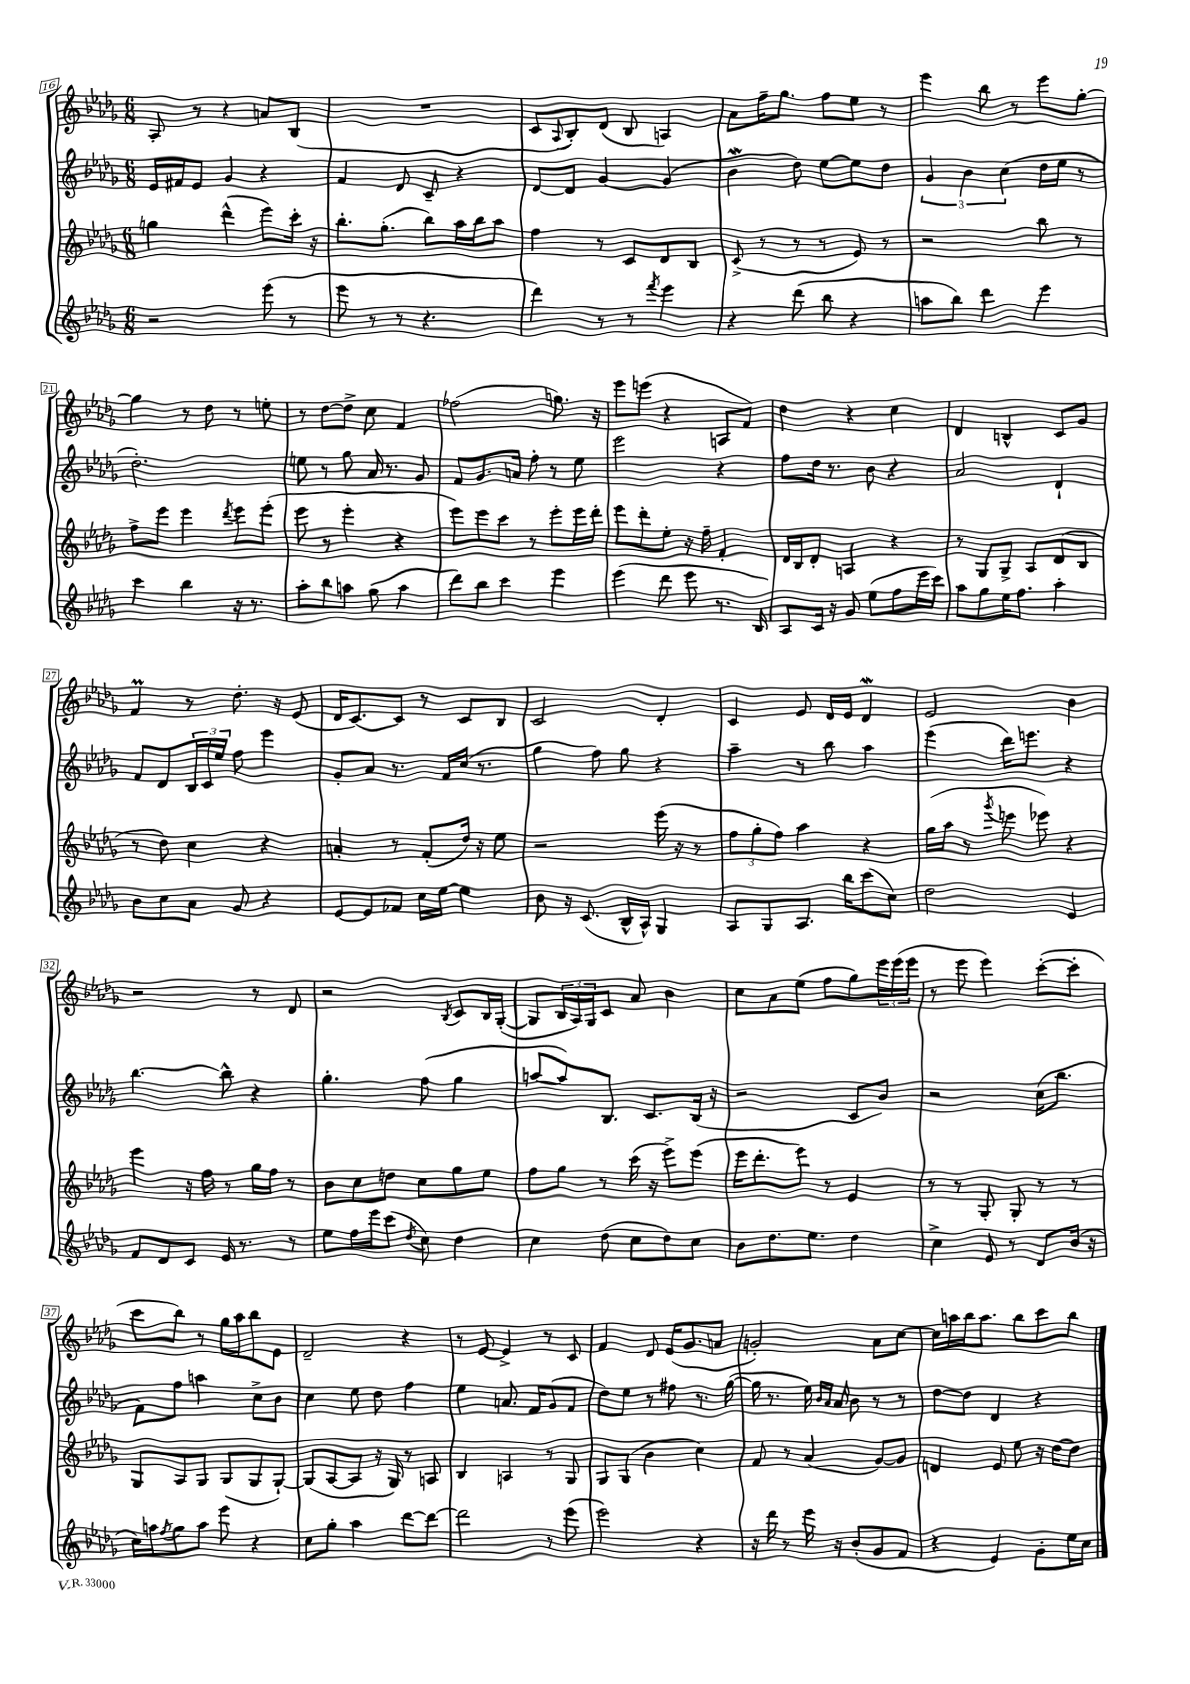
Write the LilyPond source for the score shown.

<<
\new StaffGroup <<
\new Staff = "s0" {
    \clef treble \key des \major \numericTimeSignature \time 6/8
    aes8-. r8 r4 a'8 bes8( |
    R2. |
    c'8 \appoggiatura { aes8 } bes8-.) des'8( bes8 a4) |
    aes'8 f''16-- ges''8. f''8 ees''8 r8 |
    ees'''4 bes''8 r8 ees'''8 ges''8~-. |
    ges''4 r8 des''8 r8 e''8-. |
    r8 des''8~ des''8-> c''8 f'4 |
    fes''2( g''8.) r16 |
    ees'''8 e'''8( r4 a8 f'8) |
    des''4 r4 c''4 |
    des'4 b4-^ c'8 ges'8 |
    f'4\prall r8 des''8.-. r16 ees'8( |
    des'16 c'8.~) c'8 r8 c'8 bes8 |
    c'2 des'4-. |
    c'4 ees'8 des'16 ees'16 des'4\mordent |
    ees'2 bes'4 |
    r2 r8 des'8 |
    r2 \acciaccatura { bes8 } c'8 bes16 ges16~-.( |
    ges8 \tuplet 3/2 { bes16 aes16) ges16 } c'8 aes'8 bes'4 |
    c''8 aes'8 ees''8( f''8 ges''8) \tuplet 3/2 { ees'''16 ees'''16( ees'''16 } |
    r8 ees'''8 ees'''4) c'''8~-.( c'''8-. |
    c'''8 bes''8) r8 ges''16 aes''16 bes''8 ees'8 |
    des'2-- r4 |
    r8 ees'8~ ees'4-> r8 c'8 |
    f'4 des'8 ees'16( ges'8. a'8 |
    g'2-.) aes'8 c''8~ |
    c''16 a''16 bes''16 a''8. bes''8 c'''8 bes''8 \bar "|." |
}
\new Staff = "s1" {
    \clef treble \key des \major \numericTimeSignature \time 6/8
    ees'16 fis'16 ees'8 ges'4 r4 |
    f'4 des'8 c'8-- r4 |
    des'8~ des'8 ges'4~ ges'4( |
    bes'4\mordent des''8) ees''8~ ees''8 des''8 |
    \tuplet 3/2 { ges'4 bes'4 c''4( } des''16 ees''16 r8 |
    des''2.-.) |
    e''8 r8 ges''8 aes'16 r8. ges'8 |
    f'8 ges'8. a'16 f''8-. r8 ees''8 |
    ees'''2 r4 |
    f''8 des''16 r8. bes'8 r4 |
    aes'2 des'4-! |
    f'8 des'8 \tuplet 3/2 { bes16 c'16 ees''16 } f''8 ees'''4 |
    ges'8-. aes'8 r8. f'16 c''16( r8. |
    ges''4 f''8) ges''8 r4 |
    aes''4-- r8 bes''8 aes''4 |
    ees'''4( des'''16) e'''8. r4 |
    bes''4.~ bes''8-^ r4 |
    ges''4.-. f''8( ges''4 |
    a''8~ a''8) bes8. c'8. bes16( r16 |
    r2 c'8 bes'8) |
    r2 c''16( bes''8. |
    f'8) f''8 a''4 c''8-> bes'8 |
    c''4 ees''8 des''8 f''4 |
    ees''4 a'8. f'16 ges'8( f'8 |
    des''8) ees''8 r8 fis''8 r8. ges''16~( |
    ges''16 r8. ees''16) \grace { bes'16 aes'16 } aes'16 bes'8 r8 r8 |
    des''8~ des''8 des'4 r4 \bar "|." |
}
\new Staff = "s2" {
    \clef treble \key des \major \numericTimeSignature \time 6/8
    g''4 des'''4-^( ees'''8) c'''16-. r16 |
    bes''8.-. ges''8.-.( bes''8) aes''16 bes''16 aes''8 |
    f''4 r8 c'8 des'8 bes8 |
    c'8->( r8 r8 r8 ees'8) r8 |
    r2 bes''8 r8 |
    f''8-> ees'''8 ees'''4 \acciaccatura { des'''8 } ees'''8 ees'''8-.( |
    ees'''8 r8 ees'''4-. r4 |
    ees'''8) ees'''8 c'''8 r8 ees'''8-. ees'''16 des'''16-. |
    ees'''8 des'''8-. ees''8-. r16 f''16-- f'4-. |
    des'16 bes16 des'8-. a4 r4 |
    r8 ges8 ges8-> aes8 des'8( bes8 |
    r8 des''8) c''4 r4 |
    a'4-. r8 f'8-.( des''16) r16 ees''8 |
    r2 ees'''16( r16 r8 |
    \tuplet 3/2 { f''8 ges''8-. f''8) } aes''4 r4 |
    ges''16( aes''16 r8 \acciaccatura { ges'''8 } e'''8 ees'''8) r4 |
    ees'''4 r16 f''16 r8 ges''16 f''16 r8 |
    bes'8 c''8 d''8 c''8 ges''8 ees''8 |
    f''8 ges''8 r8 c'''16( r16 ees'''8->) ees'''8( |
    ees'''16 des'''8.-. ees'''8) r8 ees'4 |
    r8 r8 ges8-. ges8-. r8 r8 |
    ges8 aes8 ges8 ges8( ges8 ges8~-!) |
    ges8( aes8~ aes8 r16 ges16) r8 a8 |
    bes4 a4 r8 ges8 |
    ges8 ges8( bes'4 c''4) |
    f'8 r8 aes'4( ges'8~) ges'8 |
    d'4 ees'8 ees''8 r16 des''16~ des''8 \bar "|." |
}
\new Staff = "s3" {
    \clef treble \key des \major \numericTimeSignature \time 6/8
    r2 ees'''8( r8 |
    ees'''8 r8 r8 r4. |
    des'''4) r8 r8 \acciaccatura { f'''8 } ees'''4 |
    r4 des'''8( bes''8 r4 |
    a''8 bes''8) des'''4 ees'''4 |
    c'''4 bes''4 r16 r8. |
    aes''8-. bes''8 a''8 ges''8( a''4 |
    des'''8) bes''8 c'''4 ees'''4 |
    ees'''4( des'''8 ees'''8 r8. bes16) |
    aes8 c'16 r16 ges'8 ees''8( f''8 ees'''16 c'''16) |
    aes''8 ges''8 ees''16 f''8. aes''4-. |
    bes'8 c''8 aes'8 ges'8 r4 |
    ees'8~ ees'8 fes'8 c''16 ees''16~ ees''4 |
    bes'8 r16 c'8.( bes16-^ aes16-^) ges4 |
    aes8 ges8 aes8. bes''16 c'''8( c''8) |
    des''2 ees'4 |
    f'8 des'8 c'8 ees'16 r8. r8 |
    ees''8 f''16 ees'''16 c'''8( \acciaccatura { des''8 } c''8) des''4 |
    c''4 des''8( c''8 des''8) c''8 |
    bes'8 des''8. ees''8. des''4 |
    c''4-> ees'8 r8 des'8 bes'16( r16 |
    c''16) a''16 \acciaccatura { f''8 } ges''8 a''8 ees'''8 r4 |
    c''8 ges''8-. aes''4 des'''8~ des'''8~ |
    des'''2 r8 ees'''8( |
    ees'''2) r4 |
    r16 des'''16 r8 ees'''16 r16 bes'8-.( ges'8 f'8 |
    r4 ees'4) ges'8-. ees''16 c''16 \bar "|." |
}
>>
>>
\layout { \context { \Score currentBarNumber = #16 \override BarNumber.stencil = #(make-stencil-boxer 0.1 0.3 ly:text-interface::print) } }
